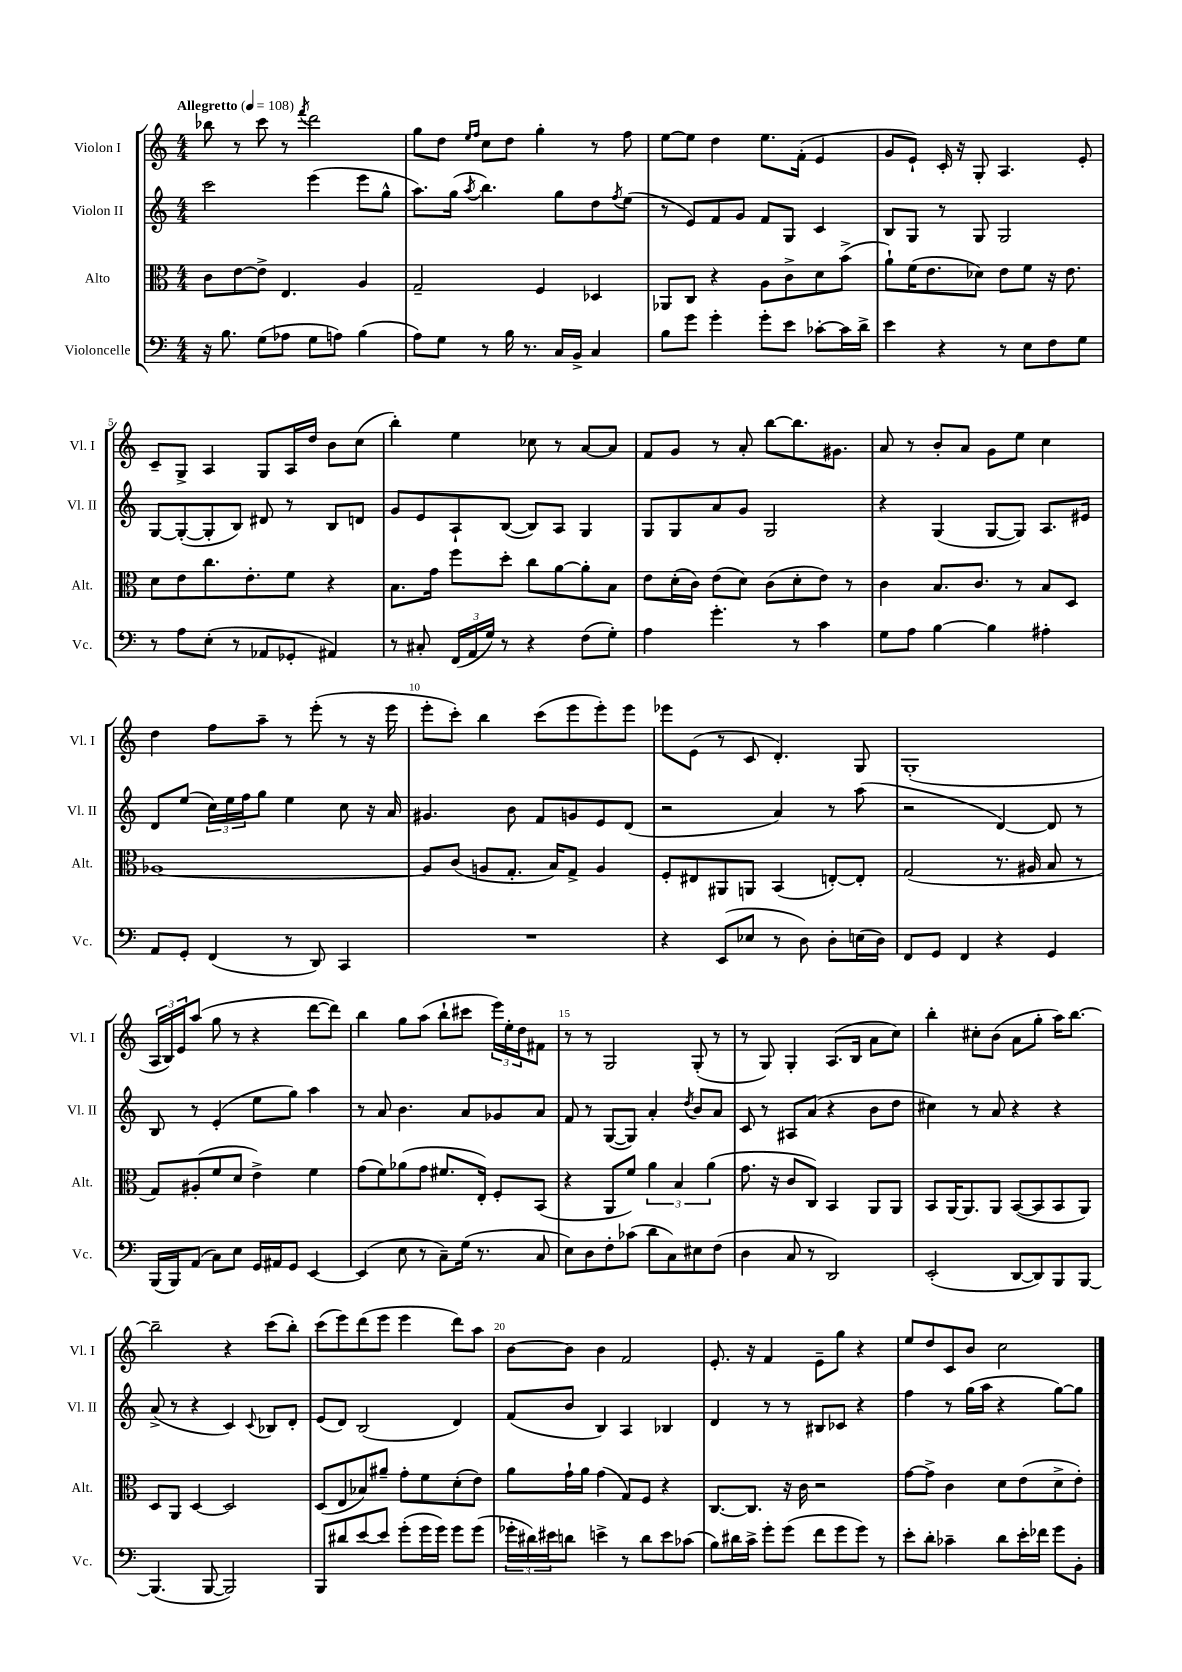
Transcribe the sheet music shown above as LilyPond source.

<<
\new StaffGroup <<
\new Staff = "s0" \with { instrumentName = "Violon I" shortInstrumentName = "Vl. I" } {
    \clef treble \key c \major \numericTimeSignature \time 4/4 \tempo "Allegretto" 4 = 108
    bes''8 r8 c'''8 r8 \acciaccatura { f'''8 } d'''2 |
    g''8 d''8 \grace { e''16 f''16 } c''8 d''8 g''4-. r8 f''8 |
    e''8~ e''8 d''4 e''8. f'16-.( e'4 |
    g'8 e'8-!) c'16-. r16 g8-. a4. e'8-. |
    c'8-- g8-> a4 g8 a16 d''16 b'8 c''8( |
    b''4-.) e''4 ces''8 r8 a'8~ a'8 |
    f'8 g'8 r8 a'8-. b''8~ b''8. gis'8. |
    a'8 r8 b'8-. a'8 g'8 e''8 c''4 |
    d''4 f''8 a''8-- r8 e'''8-.( r8 r16 e'''16 |
    e'''8-. c'''8-.) b''4 c'''8( e'''8 e'''8-.) e'''8 |
    ees'''8 e'8( r8 c'8 d'4.-.) g8 |
    g1-.( |
    \tuplet 3/2 { a16 b16) e'16 } a''8( g''8 r8 r4 d'''8~ d'''8) |
    b''4 g''8 a''8( b''8-! cis'''8 \tuplet 3/2 { e'''16) e''16-. d''16 } fis'8 |
    r8 r8 g2 g8-.( r8 |
    r8 g8) g4-. a8.( b16 a'8 c''8) |
    b''4-. cis''8-. b'8( a'8 g''8-. a''16) b''8.~ |
    b''2-- r4 c'''8( b''8-.) |
    c'''8( e'''8) d'''8( e'''8 e'''4 d'''8) a''8 |
    b'8~ b'8 b'4 f'2 |
    e'8.-. r16 f'4 e'8-- g''8 r4 |
    e''8 d''8 c'8 b'8 c''2 \bar "|." |
}
\new Staff = "s1" \with { instrumentName = "Violon II" shortInstrumentName = "Vl. II" } {
    \clef treble \key c \major \numericTimeSignature \time 4/4
    c'''2 e'''4( e'''8 g''8-^ |
    a''8.) g''16( \acciaccatura { a''8 } b''4.) g''8 d''8 \acciaccatura { f''8 } e''8( |
    r8 e'8) f'8 g'8 f'8 g8 c'4 |
    b8 g8 r8 g8 g2 |
    g8~ g8~-.( g8-. b8) dis'8 r8 b8 d'8 |
    g'8 e'8 a8-! b8~( b8) a8 g4 |
    g8 g8 a'8 g'8 g2 |
    r4 g4( g8~ g8) a8. eis'16 |
    d'8 e''8( \tuplet 3/2 { c''16) e''16 f''16 } g''8 e''4 c''8 r16 a'16 |
    gis'4. b'8 f'8 g'8 e'8 d'8( |
    r2 a'4) r8 a''8( |
    r2 d'4~) d'8 r8 |
    b8 r8 e'4-.( e''8 g''8) a''4 |
    r8 a'8 b'4. a'8 ges'8 a'8 |
    f'8 r8 g8~( g8) a'4-. \acciaccatura { d''8 } b'8 a'8 |
    c'8 r8 ais8 a'8( r4 b'8 d''8 |
    cis''4) r8 a'8 r4 r4 |
    a'8->( r8 r4 c'4) \appoggiatura { c'8 } bes8 d'8-. |
    e'8( d'8) b2( d'4) |
    f'8( b'8 b4) a4 bes4 |
    d'4 r8 r8 bis8 ces'8 r4 |
    f''4 r8 g''16( a''16 r4 g''8~) g''8 \bar "|." |
}
\new Staff = "s2" \with { instrumentName = "Alto" shortInstrumentName = "Alt." } {
    \clef alto \key c \major \numericTimeSignature \time 4/4
    c'8 e'8~ e'8-> e4. a4 |
    g2-- f4 des4 |
    aes,8 c8 r4 a8 c'8-> d'8 b'8->( |
    a'8-!) f'16( e'8. des'8) e'8 f'8 r16 e'8. |
    d'8 e'8 c''8. e'8.-. f'8 r4 |
    b8. g'16 f''8 d''8-. c''8 a'8~ a'8-. b8 |
    e'8 d'16-.( c'16) e'8( d'8) c'8( d'8-. e'8) r8 |
    c'4 b8. c'8. r8 b8 d8 |
    aes1~ |
    aes8 c'8( a8 g8.-. b16) g8-> a4 |
    f8-. eis8 ais,8 a,8 b,4( e8~-.) e8-. |
    g2( r8. ais16 b8 r8 |
    g8) ais8-.( f'8 d'8 e'4->) f'4 |
    g'8( f'8) aes'8( g'8 fis'8. e16-.) f8-. b,8( |
    r4 a,8 f'8) \tuplet 3/2 { a'4 b4 a'4( } |
    g'8. r16 c'8 c8) b,4 a,8 a,8 |
    b,8 a,16~ a,8. a,8 b,8~( b,8 b,8 a,8) |
    d8 a,8 d4~ d2 |
    d8( e8 bes8) ais'8-- g'8-. f'8 d'8-.( e'8) |
    a'8 g'16-! a'16 g'4( g8) f8 r4 |
    c8.~ c8. r16 c'16 r2 |
    g'8~ g'8-> c'4 d'8 e'8( d'8-> e'8-.) \bar "|." |
}
\new Staff = "s3" \with { instrumentName = "Violoncelle" shortInstrumentName = "Vc." } {
    \clef bass \key c \major \numericTimeSignature \time 4/4
    r16 b8. g8( aes8 g8 a8) b4( |
    a8) g8 r8 b16 r8. c16 b,16-> c4 |
    b8 g'8 g'4-. g'8-. e'8 ces'8~-. ces'16 d'16-> |
    e'4 r4 r8 e8 f8 g8 |
    r8 a8 e8-.( r8 aes,8 ges,8-. ais,4) |
    r8 cis8-. \tuplet 3/2 { f,16( a,16 g16) } r8 r4 f8( g8-.) |
    a4 g'4.-. r8 c'4 |
    g8 a8 b4~ b4 ais4-. |
    a,8 g,8-. f,4( r8 d,8) c,4 |
    R1 |
    r4 e,8( ees8 r8 d8) d8-. e16( d16) |
    f,8 g,8 f,4 r4 g,4 |
    b,,16( b,,16) a,8( c8) e8 g,16 ais,16 g,8 e,4~ |
    e,4( e8 r8 c8--) g16( r8. c8 |
    e8) d8 f8-. ces'8( d'8 c8) eis8 f8( |
    d4 c8 r8 d,2) |
    e,2-.( d,8~ d,8) b,,8 b,,8~ |
    b,,4.( b,,8~ b,,2) |
    b,,8 dis'8 e'8~ e'8 g'8-.( g'16 g'16) g'8 g'8( |
    \tuplet 3/2 { ges'16-. dis'16) eis'16 } d'8 e'4-> r8 d'8 e'8 ces'8( |
    b8) dis'16 c'16-> g'8-. g'8( f'8 g'8 g'8) r8 |
    e'8-. d'8-. ces'4-- d'8 e'16-. fes'16 g'8 b,8-. \bar "|." |
}
>>
>>
\layout { \context { \Score \override BarNumber.break-visibility = ##(#f #t #t) barNumberVisibility = #(every-nth-bar-number-visible 5) } }
